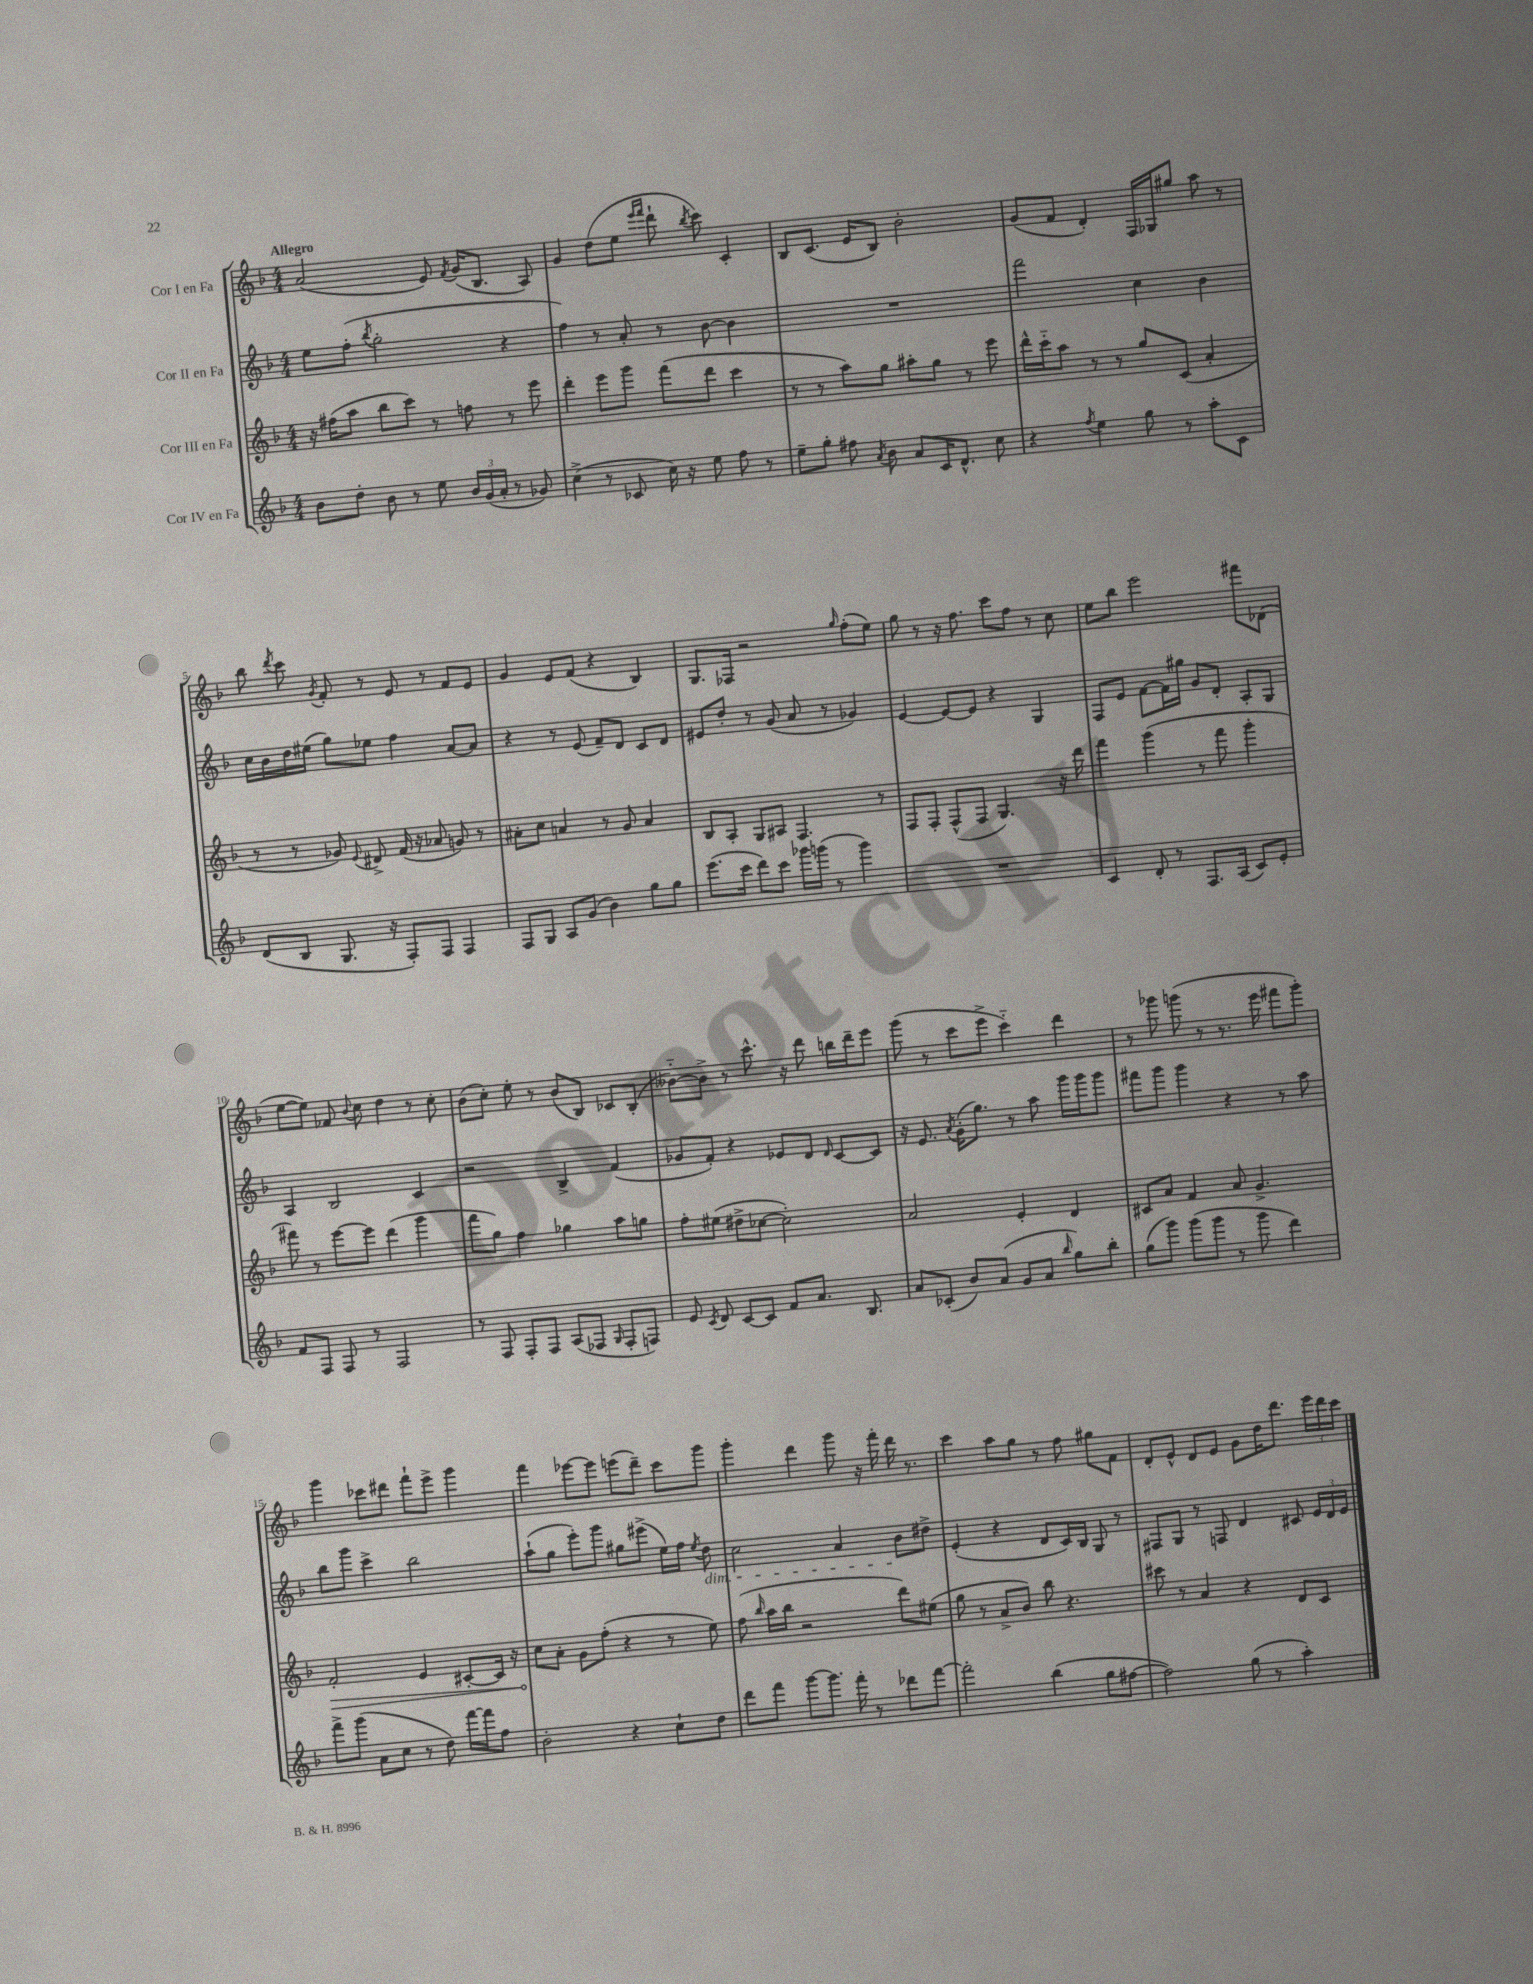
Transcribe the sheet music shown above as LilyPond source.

<<
\new StaffGroup <<
\new Staff = "s0" \with { instrumentName = "Cor I en Fa" } {
    \clef treble \key f \major \numericTimeSignature \time 4/4 \tempo "Allegro"
    \autoBeamOff a'2( e'8) \acciaccatura { f'8 } g'16[( bes8.] a8) |
    g'4 d''8[( e''8] \grace { e'''16[ f'''16] } d'''8-! \acciaccatura { bes''8 } c'''8) c'4-. |
    bes8[ c'8.]( e'16[ bes8]) bes'2-. |
    g'8[( f'8] d'4-.) f16[ ges16 gis''8] a''8 r8 |
    bes''8 \acciaccatura { d'''8 } c'''8 \acciaccatura { g'8 } f'8-. r8 e'8 r8 f'8[ e'8] |
    g'4 e'8[ f'8]( r4 bes4) |
    g8.[ fes16] r2 \grace { g''16 } f''8[-.( e''8]) |
    g''8 r8 r16 f''8. c'''8[ f''8] r8 c''8 |
    e''8[ bes''8] e'''2 fis'''8[ des'8]( |
    e''8[~ e''8]) fes'8 \appoggiatura { bes'8 } c''8 d''4 r8 c''8-. |
    bes'8[( c''8]-.) e''8-. r8 bes'8[( bes8]) ces'8[ bes8]-.( |
    beses'8[~-_) beses'8]-> r8 c'''8.-^ r16 d'''8 b''16[ d'''16-- e'''8] |
    g'''8( r8 c'''8[ e'''8]-> c'''4-_) d'''4 |
    r8 ges'''8 g'''8( r8 r8. e'''16 fis'''8[ g'''8]-.) |
    g'''4 ces'''8[ dis'''8] f'''8[-! e'''8]-> g'''4 |
    f'''4 ees'''8[~ ees'''8] e'''8[( d'''8]--) c'''8[ g'''8] |
    g'''4-. d'''4 g'''8 r16 f'''16-. d'''16 r8. |
    c'''4 a''8[ g''8] r8 f''8 gis''8[ f'8] |
    d'8[-. e'8]-^ d'8[ e'8] g'8[ d''16 d'''8.] \tuplet 3/2 { e'''16[ d'''16 c'''16] } \bar "|." |
}
\new Staff = "s1" \with { instrumentName = "Cor II en Fa" } {
    \clef treble \key f \major \numericTimeSignature \time 4/4
    \autoBeamOff e''8[ f''8]-.( \acciaccatura { bes''8 } g''2-. r4 |
    f''4) r8 a'8-. r8 bes'8~ bes'4 |
    R1 |
    f'''2 c''4 bes'4 |
    c''16[ bes'16 d''16 eis''16]( g''8[) ees''8] f''4 a'8[~ a'8] |
    r4 r8 e'8( f'8[--) d'8] c'8[ d'8] |
    eis'8[ d''8]-. r8 g'8( a'8 r8 ges'4) |
    e'4~ e'8[~ e'8] r4 g4 |
    f8[ e'8] f'8[~ f'16 gis''16] g'8[ d'8]-. a8[-. g8] |
    a4 bes2 c'4 |
    r2 bes4-> f'4( |
    ges'8[ f'8]-.) r4 ees'8[ d'8] \grace { d'16 } c'8[~ c'8] |
    r16 e'8. \acciaccatura { a'8 } g'16[-.( g''8.]) r8 a''8 g'''16[ g'''16 g'''8] |
    fis'''8[ g'''8] g'''4 r4 r8 a''8 |
    bes''8[ g'''8] c'''4-> bes''2 |
    a''8[-!( g''8] e'''8[-.) g'''8] gis''8[ eis'''8]->( e''16[) f''16] \acciaccatura { e''8 } d''8\dim |
    c''2 a'4 bes'8[\! dis''8]-> |
    e'4-.( r4 d'8[ c'16) bes16] g8 r8 |
    fis8[ g8] r8 f8 d'4 cis'8 \tuplet 3/2 { e'16[ d'16 e'16] } \bar "|." |
}
\new Staff = "s2" \with { instrumentName = "Cor III en Fa" } {
    \clef treble \key f \major \numericTimeSignature \time 4/4
    \autoBeamOff r16 fis''16[( a''8] bes''8[ c'''8]) r8 f''8 r8 e'''8 |
    d'''4-. e'''8[ g'''8] f'''8[( d'''8] c'''4 |
    r8 r8 a''8[) g''8] ais''8[-. g''8] r8 e'''8 |
    d'''16[-^ c'''16-_ a''8] r8 r8 g''8[ c'8]( a'4-. |
    r8 r8 ges'8) \appoggiatura { e'8 } dis'8-> f'16( r16 aes'8 g'8) r8 |
    ais'8[-. c''8] a'4 r8 g'8 a'4 |
    bes8[ a8]-. g8[ ais8] f4. r8 |
    f8[ f8]-. f8[-^( f8] g4.) r16 d'''16 |
    f'''4 g'''4( r8 f'''8 g'''4-. |
    fis'''8) r8 e'''8[~ e'''8] d'''4( g'''4 |
    f'''8[ g''8]) f''4 ges''4 a''8[ g''8] |
    f''8[-. eis''8]( dis''8[-> ces''8]~ ces''2-.) |
    a'2 e'4-. d'4 |
    cis'8[ a'8] f'4 a'8 g'4.-> |
    \once \override Hairpin.circled-tip = ##t f'2-.\> e'4 cis'8[~-. cis'16] r16 |
    c''8[\! a'8]-. g'8[ f''8]-.( r4 r8 e''8) |
    f''8( \grace { bes''16 } a''16[ bes''16] r2 d'''8[) eis''8]( |
    g''8 r8 a'8[-> bes'8]) bes''8 r4. |
    cis'''8 r8 a'4 r4 d'8[ c'8] \bar "|." |
}
\new Staff = "s3" \with { instrumentName = "Cor IV en Fa" } {
    \clef treble \key f \major \numericTimeSignature \time 4/4
    \autoBeamOff bes'8[ d''8]-. bes'8 r8 e''8 \tuplet 3/2 { bes'16[ g'16( a'16]-. } r8 ges'8) |
    c''4->( r8 ces'8 c''16) r16 e''8 f''8 r8 |
    e''8[-- g''8]-. fis''8 \acciaccatura { a'8 } bes'8 a'8[ c'16 d'8.]-^ c''8 |
    r4 \acciaccatura { f''8 } e''4 g''8 r8 a''8[-. c'8] |
    d'8[( bes8] g8. r16 f8[-.) f8] f4 |
    f8[ g8] a8[ g'8]( bes'4) g''8[ g''8] |
    e'''8.[( c'''16] d'''8[) c'''8] ges'''16[ g'''16]( r8 g'''4) |
    R1 |
    c'4 d'8-. r8 f8.[ a16]( c'8[) e'8]-. |
    f'8[ f8] f8 r8 f2 |
    r8 f8 f8[-. f8] a8[( fes8] \grace { g16 } fes8[-. f8]) |
    e'8 \acciaccatura { c'8 } d'8 c'8[~ c'8] f'8[ a'8.] bes8. |
    a'8[ ces'8]-.( bes'8[) a'8]( g'8[ a'8] \grace { bes''16 } g''8[) bes''8]-. |
    g''8[( g'''8]) g'''8[( g'''8] r8 g'''8 d'''4) |
    f'''8[-> g'''8]( a'8[ c''8] r8 d''8) f'''16[~ f'''16 f''8] |
    bes'2-. r4 c''8[-! d''8] |
    d'''8[ f'''8] g'''8[~ g'''8.] f'''16-. r8 des'''8[ f'''8]~ |
    f'''2-. bes''4( g''8[ fis''8]~ |
    fis''2) g''8( r8 a''4-.) \bar "|." |
}
>>
>>
